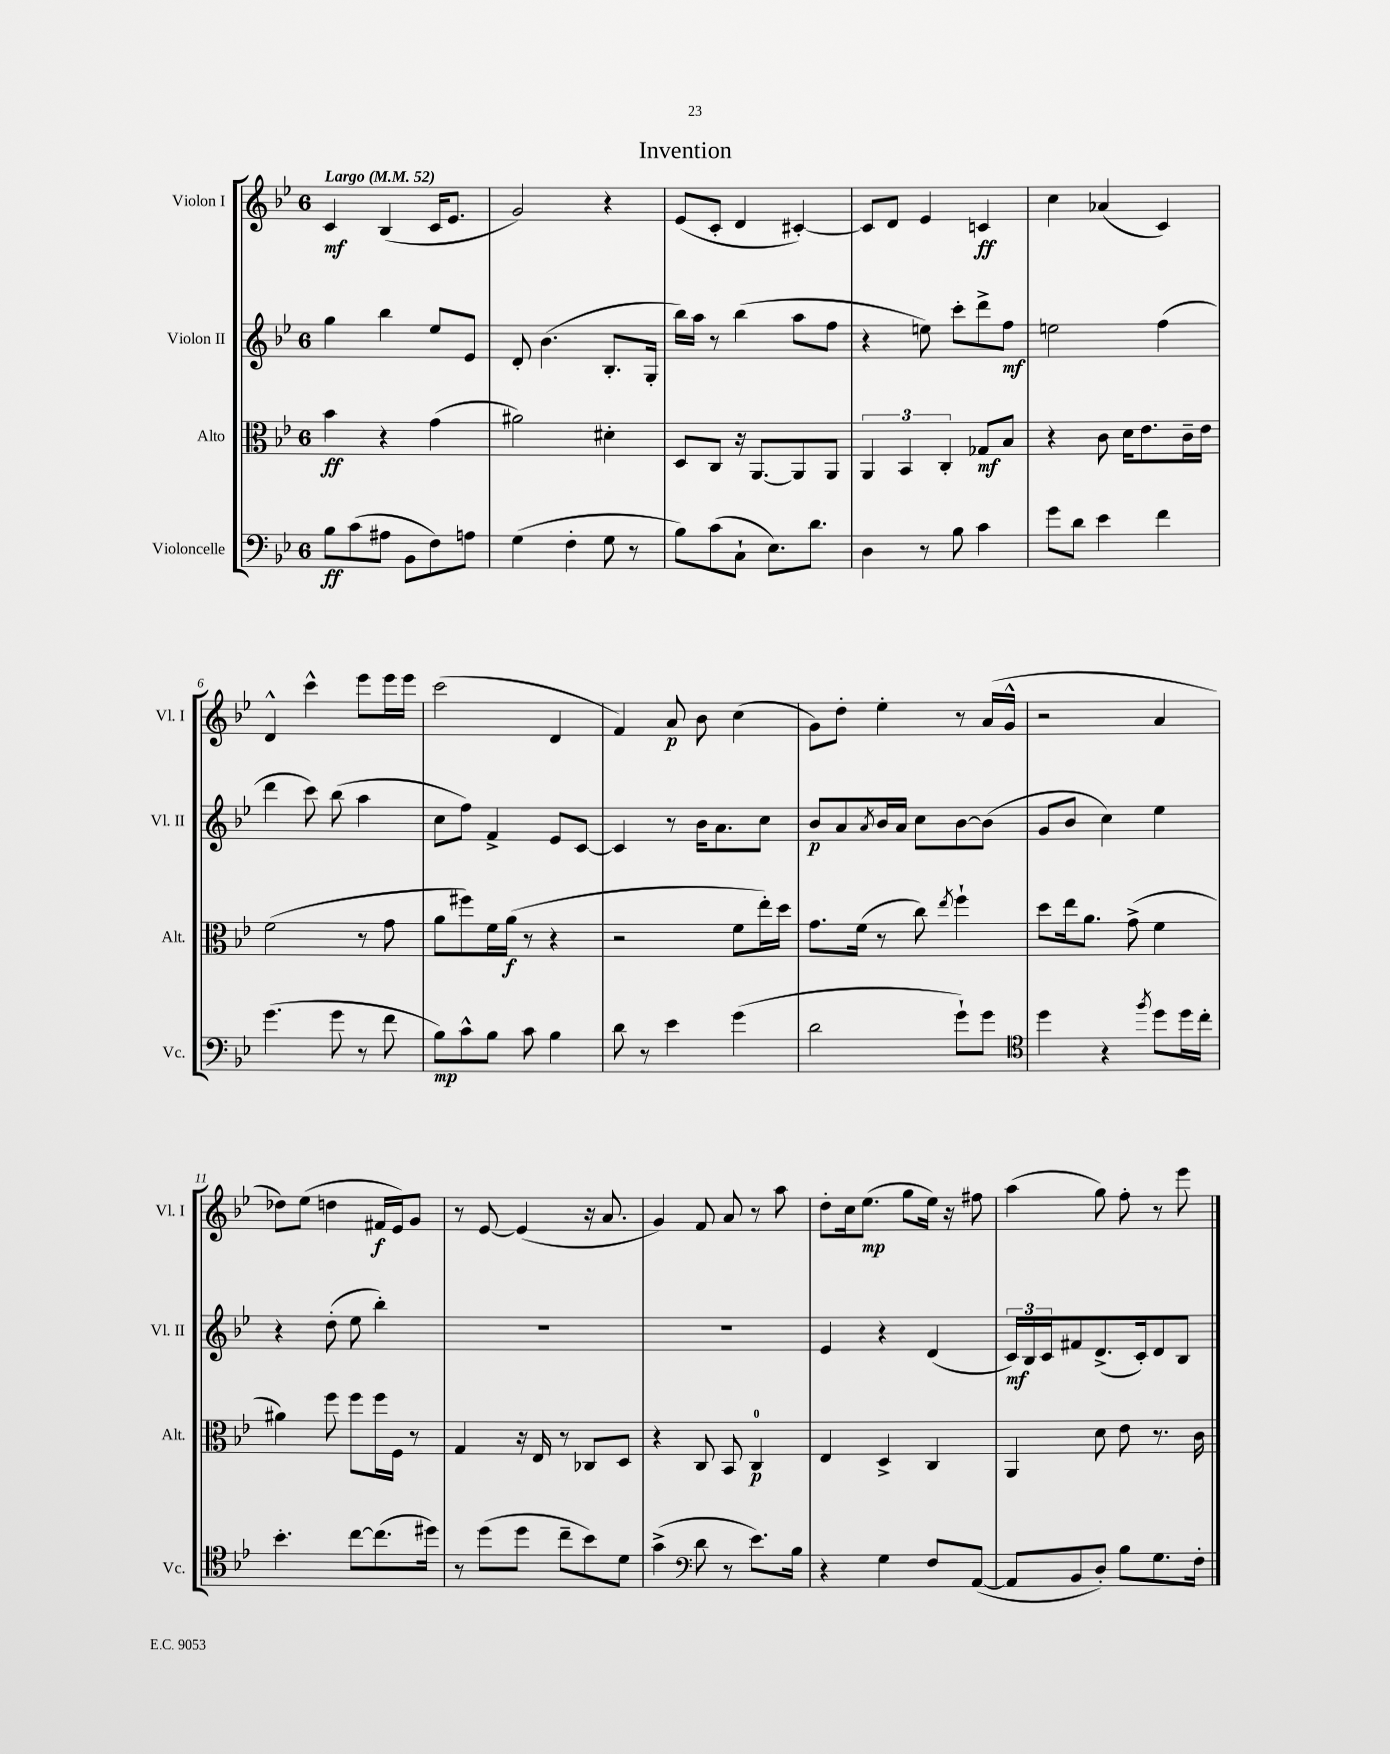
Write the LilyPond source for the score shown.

\header { title = "Invention" }
<<
\new StaffGroup <<
\new Staff = "s0" \with { instrumentName = "Violon I" shortInstrumentName = "Vl. I" } {
    \clef treble \key bes \major \once \override Staff.TimeSignature.style = #'single-digit \time 6/8 \tempo "Largo" 4 = 52
    c'4\mf bes4( c'16 ees'8. |
    g'2) r4 |
    ees'8( c'8-. d'4 cis'4~-.) |
    cis'8 d'8 ees'4 c'4\ff |
    c''4 aes'4( c'4) |
    d'4-^ c'''4-^ ees'''8 ees'''16 ees'''16 |
    c'''2( d'4 |
    f'4) a'8\p bes'8 c''4( |
    g'8) d''8-. ees''4-. r8 a'16( g'16-^ |
    r2 a'4 |
    des''8) ees''8( d''4 fis'16\f ees'16) g'8 |
    r8 ees'8~ ees'4( r16 a'8. |
    g'4) f'8 a'8 r8 a''8 |
    d''8-. c''16 ees''8.\mp( g''8 ees''16) r16 fis''8 |
    a''4( g''8) f''8-. r8 ees'''8 \bar "|." |
}
\new Staff = "s1" \with { instrumentName = "Violon II" shortInstrumentName = "Vl. II" } {
    \clef treble \key bes \major \once \override Staff.TimeSignature.style = #'single-digit \time 6/8
    g''4 bes''4 ees''8 ees'8 |
    d'8-. bes'4.( bes8.-. g16-. |
    bes''16) a''16 r8 bes''4( a''8 f''8 |
    r4 e''8) c'''8-. d'''8-> f''8\mf |
    e''2 f''4( |
    d'''4 c'''8) bes''8( a''4 |
    c''8 f''8) f'4-> ees'8 c'8~ |
    c'4 r8 bes'16 a'8. c''8 |
    bes'8\p a'8 \acciaccatura { a'8 } bes'16 a'16 c''8 bes'8~ bes'8( |
    g'8 bes'8 c''4) ees''4 |
    r4 d''8-.( ees''8 bes''4-.) |
    R2. |
    R2. |
    ees'4 r4 d'4( |
    \tuplet 3/2 { c'16\mf) bes16 c'16 } fis'8 d'8.->( c'16-.) d'8 bes8 \bar "|." |
}
\new Staff = "s2" \with { instrumentName = "Alto" shortInstrumentName = "Alt." } {
    \clef alto \key bes \major \once \override Staff.TimeSignature.style = #'single-digit \time 6/8
    bes'4\ff r4 g'4( |
    ais'2) dis'4-. |
    d8 c8 r16 a,8.~ a,8 a,8 |
    \tuplet 3/2 { a,4 bes,4 c4-. } ges8\mf bes8 |
    r4 c'8 d'16 ees'8. c'16-- ees'16 |
    f'2( r8 g'8 |
    a'8 fis''8) f'16 a'16\f( r8 r4 |
    r2 f'8 ees''16-.) d''16 |
    g'8. f'16( r8 c''8) \acciaccatura { ees''8 } f''4-! |
    d''8 ees''16 a'8. g'8->( f'4 |
    ais'4) f''8 f''8 f''16 f16 r8 |
    g4 r16 ees16 r8 ces8 d8 |
    r4 c8 bes,8 c4-0\p |
    ees4 d4-> c4 |
    a,4 d'8 ees'8 r8. c'16 \bar "|." |
}
\new Staff = "s3" \with { instrumentName = "Violoncelle" shortInstrumentName = "Vc." } {
    \clef bass \key bes \major \once \override Staff.TimeSignature.style = #'single-digit \time 6/8
    bes8\ff c'8( ais8 bes,8 f8) a8 |
    g4( f4-. g8 r8 |
    bes8) c'8( c8-! ees8.) d'8. |
    d4 r8 bes8 c'4 |
    g'8 d'8 ees'4 f'4 |
    g'4.( g'8 r8 f'8 |
    bes8\mp) c'8-^ bes8 c'8 bes4 |
    d'8 r8 ees'4 g'4( |
    d'2 g'8-!) g'8 |
    \clef tenor d''4 r4 \acciaccatura { f''8 } d''8 d''16 c''16-. |
    bes'4.-. c''8~ c''8.( dis''16) |
    r8 d''8( d''8 c''8-- bes'8) d'8 |
    g'4->( \clef bass d'8 r8 ees'8.) bes16 |
    r4 g4 f8 a,8~( |
    a,8 bes,8 d8-.) bes8 g8. f16-. \bar "|." |
}
>>
>>
